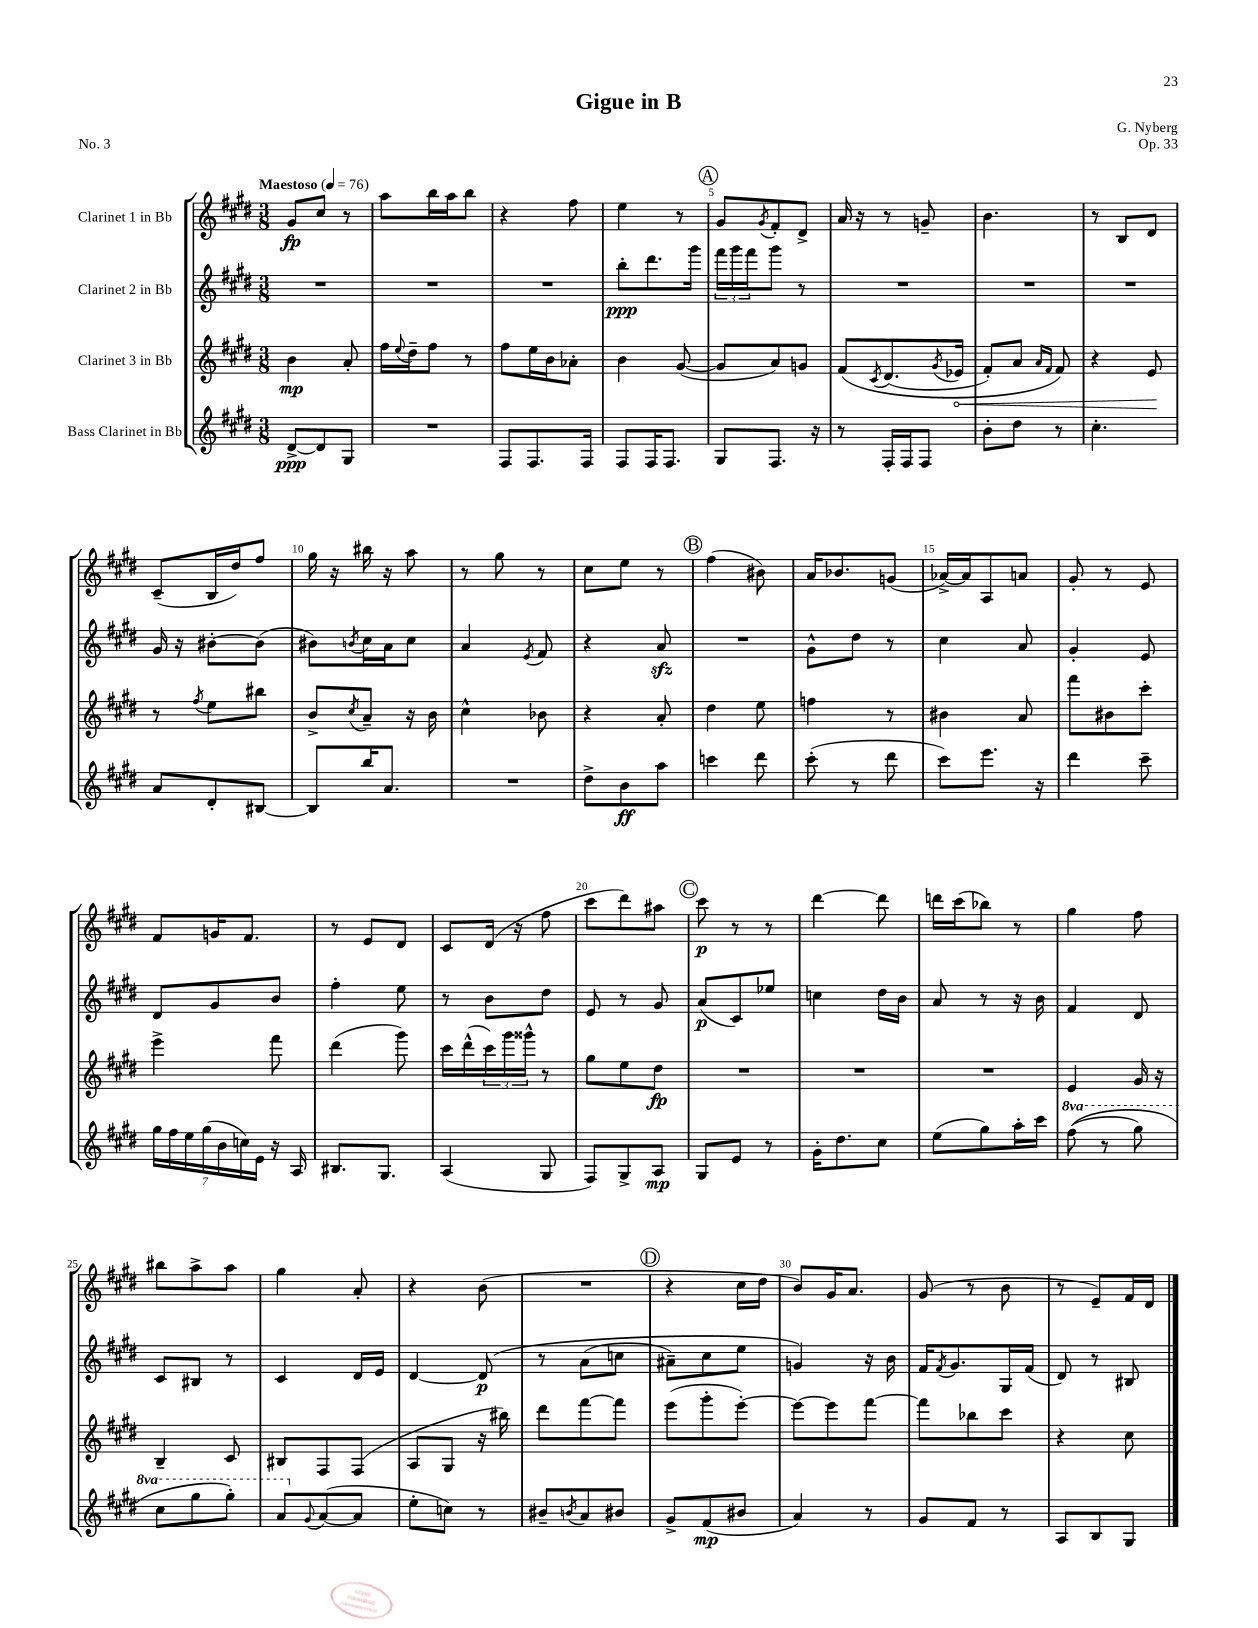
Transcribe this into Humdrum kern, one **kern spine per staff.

**kern	**kern	**kern	**kern
*staff4	*staff3	*staff2	*staff1
*clefG2	*clefG2	*clefG2	*clefG2
*k[f#c#g#d#]	*k[f#c#g#d#]	*k[f#c#g#d#]	*k[f#c#g#d#]
*M3/8	*M3/8	*M3/8	*M3/8
*MM76	*MM76	*MM76	*MM76
[8d#^	4b	4.r	8g#
8d#]	.	.	8cc#
8G#	8a'	.	8r
=	=	=	=
4.r	16ff#	4.r	8aa
.	8qqee	.	.
.	16dd#~	.	.
.	8ff#	.	16bb
.	.	.	16aa
.	8r	.	8bb
=	=	=	=
8F#	8ff#	4.r	4r
8.F#	16ee	.	.
.	16b	.	.
.	8a-'	.	8ff#
16F#	.	.	.
=	=	=	=
8F#	4b	8bb'	4ee
16F#	.	8.ddd#	.
8.F#	.	.	.
.	([8g#	.	8r
.	.	16ggg#	.
=	=	=	=
8G#	8g#]	24fff#	8g#
.	.	24ggg#	.
.	.	24fff#	.
.	.	.	8qg#
8.F#	8a)	8ggg#	8f#'
.	8g	8r	8d#^
16r	.	.	.
=	=	=	=
8r	&(8f#	4.r	16a
.	.	.	16r
.	8qc#	.	.
16F#'	(8.d#	.	8r
16F#	.	.	.
8F#	.	.	8g~
.	8qg#	.	.
.	16e-	.	.
=	=	=	=
8b'	8f#')	4.r	4.b
8dd#	8a	.	.
.	16qqa	.	.
.	16qqf#	.	.
8r	8f#&)	.	.
=	=	=	=
4.cc#'	4r	4.r	8r
.	.	.	8B
.	8e	.	8d#
=	=	=	=
8a	8r	16g#	(8c#~
.	.	16r	.
.	8qff#	.	.
8d#'	8ee	[8b#'	16B
.	.	.	16dd#)
[8B#	8bb#	(8b#]	8ff#
=	=	=	=
8B#]	8b^	8b#)	16gg#
.	.	.	16r
.	8qcc#	8qb	.
16bb	8a~	16cc#	16bb#
8.a	.	16a	16r
.	16r	8cc#	8aa
.	16b	.	.
=	=	=	=
4.r	4cc#^^	4a	8r
.	.	.	8gg#
.	.	8qe	.
.	8b-	8f#	8r
=	=	=	=
8dd#^	4r	4r	8cc#
8b	.	.	8ee
8aa	8a'	8a	8r
=	=	=	=
4ccc	4dd#	4.r	(4ff#
8ddd#	8ee	.	8b#)
=	=	=	=
(8ccc#'	4ff	8g#^^	16a
.	.	.	8.b-
8r	.	8dd#	.
8ddd#	8r	8r	(8g
=	=	=	=
8ccc#)	4b#	4cc#	[16a-^)
.	.	.	16a-]
8.eee	.	.	8A
.	8a	8a	8a
16r	.	.	.
=	=	=	=
4ddd#	8fff#	4g#'	8g#'
.	8b#	.	8r
8ccc#~	8ccc#'	8e	8e
=	=	=	=
28gg#	4eee^	8d#	8f#
28ff#	.	.	.
28ee	.	.	.
(28gg#	.	.	.
.	.	8g#	16g
28b	.	.	.
28cc)	.	.	.
.	.	.	8.f#
28e	.	.	.
16r	8fff#	8b	.
16A	.	.	.
=	=	=	=
8.B#	(4ddd#	4ff#'	8r
.	.	.	8e
8.G#	.	.	.
.	8ggg#)	8ee	8d#
=	=	=	=
(4A	16ccc#	8r	8c#
.	(16ddd#^^	.	.
.	24ccc#)	8b	(16d#
.	24ggg#	.	.
.	.	.	16r
.	24ggg##^^	.	.
8G#	8r	8dd#	8ff#
=	=	=	=
8F#)	8gg#	8e	8ccc#
8G#^	8ee	8r	8ddd#)
8A	8dd#	8g#	8aa#
=	=	=	=
8G#	4.r	(8a	8ccc#
8e	.	8c#)	8r
8r	.	8ee-	8r
=	=	=	=
16g#'	4.r	4cc	[4ddd#
8.dd#	.	.	.
8cc#	.	16dd#	8ddd#]
.	.	16b	.
=	=	=	=
(8ee	4.r	8a	16ddd
.	.	.	(16ccc#
8gg#)	.	8r	8bb-)
16aa'	.	16r	8r
16ccc#	.	16b	.
=	=	=	=
&((8fff#	4e	4f#	4gg#
8r	.	.	.
8ggg#)	16g#	8d#	8ff#
.	16r	.	.
=	=	=	=
8ccc#	4B~	8c#	8bb#
8ggg#	.	8B#	8aa^
8ggg#'&)	8c#	8r	8aa
=	=	=	=
8aa	8B#	4c#	4gg#
8qqg#	.	.	.
([8a	8F#	.	.
8a]	(8F#	16d#	8a'
.	.	16e	.
=	=	=	=
8ee'	8A	[4d#	4r
8cc)	8G#	.	.
8r	16r	&(8d#]	(8b
.	16bb#)	.	.
=	=	=	=
8b#~	8ddd#	8r	4.r
8qb	.	.	.
8a	[8fff#	(8a	.
8b#	8fff#]	8cc	.
=	=	=	=
8g#^	(8eee	8a#~)	4r
(8f#	8ggg#'	8cc#	.
8b#	[8eee')	8ee	16cc#
.	.	.	16dd#
=	=	=	=
4a)	8eee_	4g&)	8b)
.	8eee]	.	16g#
.	.	.	8.a
8r	[8fff#	16r	.
.	.	16b	.
=	=	=	=
8g#	8fff#]	16f#	(8g#
.	.	8qf#	.
.	.	8.g#	.
8f#	8bb-	.	8r
8r	8ccc#	16G#	8b
.	.	(16f#	.
=	=	=	=
8A	4r	8d#)	8r
8B	.	8r	8e~)
8G#	8cc#	8B#	16f#
.	.	.	16d#
==	==	==	==
*-	*-	*-	*-
